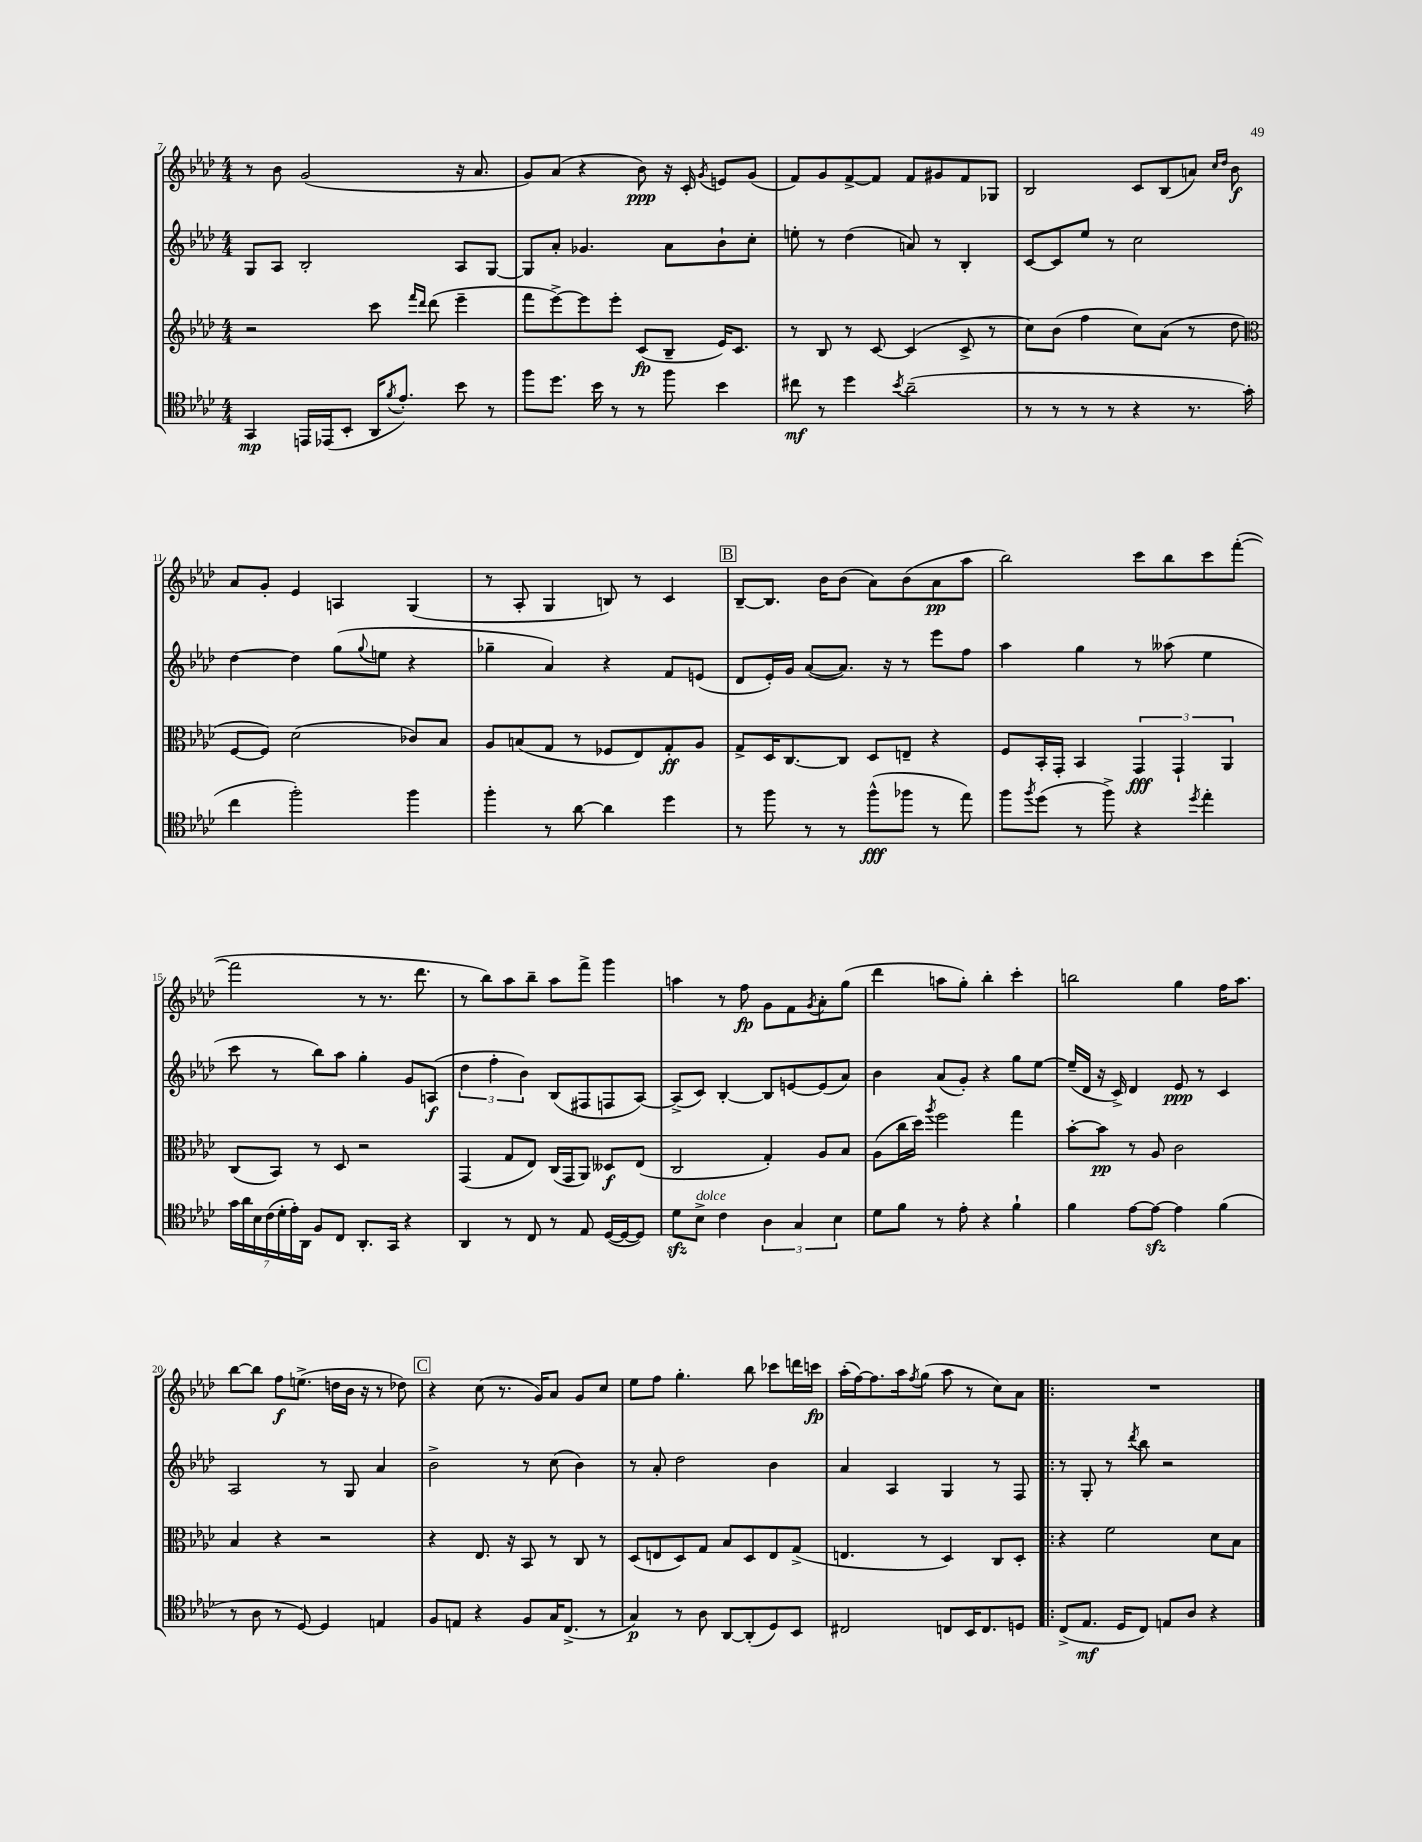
<<
\new StaffGroup <<
\new Staff = "s0" {
    \clef treble \key aes \major \numericTimeSignature \time 4/4
    r8 bes'8 g'2( r16 aes'8. |
    g'8) aes'8( r4 bes'8\ppp) r16 c'16-. \acciaccatura { g'8 } e'8 g'8( |
    f'8) g'8 f'8~-> f'8 f'8 gis'8 f'8 ges8 |
    bes2 c'8 bes8( a'8) \grace { c''16 des''16 } bes'8\f |
    aes'8 g'8-. ees'4 a4 g4( |
    r8 aes8-. g4 b8) r8 c'4 |
    \mark \markup { \box "B" } bes8~-- bes8. bes'16 bes'8( aes'8) bes'8( aes'8\pp aes''8 |
    bes''2) c'''8 bes''8 c'''8 f'''8~-.( |
    f'''2 r8 r8. des'''8. |
    r8 bes''8) aes''8 bes''8-- aes''8 f'''8-> g'''4 |
    a''4 r8 f''8\fp g'8 f'8 \acciaccatura { g'8 } aes'8-. g''8( |
    des'''4 a''8 g''8-.) bes''4-. c'''4-. |
    b''2 g''4 f''16 aes''8. |
    bes''8~ bes''8 f''8\f e''8.->( d''16 bes'16 r16 r8 des''8) |
    \mark \markup { \box "C" } r4 c''8( r8. g'16) aes'8 g'8 c''8 |
    ees''8 f''8 g''4.-. bes''8 ces'''8 d'''16 c'''16\fp |
    aes''16-.( f''16~) f''8. aes''16 \acciaccatura { f''8 } g''8( aes''8 r8 c''8) aes'8 |
    \bar ".|:" R1 \bar "|." |
}
\new Staff = "s1" {
    \clef treble \key aes \major \numericTimeSignature \time 4/4
    g8 aes8 bes2-. aes8 g8~ |
    g8 aes'8-. ges'4. aes'8 bes'8-! c''8-. |
    e''8-. r8 des''4( a'8) r8 bes4-. |
    c'8~ c'8 ees''8 r8 c''2 |
    des''4~ des''4 g''8( \appoggiatura { g''8 } e''8 r4 |
    ges''4-- aes'4) r4 f'8 e'8( |
    \mark \markup { \box "B" } des'8 ees'16-.) g'16 aes'8~( aes'8.) r16 r8 ees'''8 f''8 |
    aes''4 g''4 r8 aeses''8( ees''4 |
    c'''8 r8 bes''8) aes''8 g''4-. g'8 a8\f( |
    \tuplet 3/2 { des''4 f''4-. bes'4) } bes8( fis8 f8 aes8~) |
    aes8->( c'8) bes4~-. bes8 e'8~ e'8( aes'8) |
    bes'4 aes'8( g'8-.) r4 g''8 ees''8~ |
    ees''16--( des'16 r16 c'16->) des'4 ees'8\ppp r8 c'4 |
    aes2 r8 g8 aes'4 |
    \mark \markup { \box "C" } bes'2-> r8 c''8( bes'4) |
    r8 aes'8-. des''2 bes'4 |
    aes'4 aes4 g4 r8 f8 |
    \bar ".|:" r8 g8-. r8 \acciaccatura { des'''8 } bes''8 r2 \bar "|." |
}
\new Staff = "s2" {
    \clef treble \key aes \major \numericTimeSignature \time 4/4
    r2 c'''8 \grace { f'''16 des'''16 } des'''8( ees'''4-- |
    f'''8 ees'''8~->) ees'''8 ees'''8-. c'8\fp( bes8-- ees'16) c'8. |
    r8 bes8 r8 c'8~ c'4( c'8-> r8 |
    c''8) bes'8( f''4 c''8) aes'8( r8 des''8 |
    \clef alto f8~ f8) des'2( ces'8) bes8 |
    aes8 b8( g8 r8 fes8 ees8) g8-.\ff aes8 |
    \mark \markup { \box "B" } g8-> des16 c8.~ c8 des8 e8-- r4 |
    f8 bes,16-. g,16-. bes,4 \tuplet 3/2 { g,4\fff g,4-! aes,4 } |
    c8( bes,8) r8 des8 r2 |
    g,4( g8 ees8) c16( g,16 aes,8) deses8\f ees8( |
    c2 g4-.) aes8 bes8 |
    aes8( c''16 des''16) \acciaccatura { aes''8 } f''2 g''4 |
    bes'8~-. bes'8\pp r8 aes8 c'2 |
    bes4 r4 r2 |
    \mark \markup { \box "C" } r4 ees8. r16 bes,8 r8 c8 r8 |
    des8( e8 des8) g8 bes8 des8 e8 g8->( |
    e4. r8 des4) c8 des8-. |
    \bar ".|:" r4 f'2 des'8 bes8 \bar "|." |
}
\new Staff = "s3" {
    \clef tenor \key aes \major \numericTimeSignature \time 4/4
    g,4\mp e,16 ees,16( bes,8-. aes,16 \acciaccatura { f'8 } ees'8.-.) bes'8 r8 |
    f''8 des''8. bes'16 r8 r8 f''8 bes'4 |
    cis''8\mf r8 des''4 \acciaccatura { bes'8 } aes'2--( |
    r8 r8 r8 r8 r4 r8. g'16-. |
    c''4 f''2-.) f''4 |
    f''4-. r8 aes'8~ aes'4 des''4 |
    \mark \markup { \box "B" } r8 f''8 r8 r8 f''8-^\fff( fes''8 r8 ees''8) |
    f''8 \acciaccatura { f''8 } des''8( r8 f''8->) r4 \acciaccatura { des''8 } ees''4-. |
    \tuplet 7/4 { g'16 aes'16 bes16 c'16( des'16-. ees'16-.) aes,16 } f8 c8 aes,8.-. g,16 r4 |
    aes,4 r8 c8 r8 ees8 des16~( des16~ des8) |
    des'8\sfz bes8->^\markup { \italic "dolce" } c'4 \tuplet 3/2 { aes4 g4 bes4 } |
    des'8 f'8 r8 ees'8-. r4 f'4-! |
    f'4 ees'8~ ees'8~\sfz ees'4 f'4( |
    r8 aes8 r8 des8~) des4 e4 |
    \mark \markup { \box "C" } f8 e8 r4 f8 g16 c8.->( r8 |
    g4\p) r8 aes8 aes,8~ aes,8-.( des8) bes,8 |
    cis2 c8 bes,16 c8. d8 |
    \bar ".|:" c8->( ees8.\mf des16 c8) e8 aes8 r4 \bar "|." |
}
>>
>>
\layout { \context { \Score currentBarNumber = #7 } }
